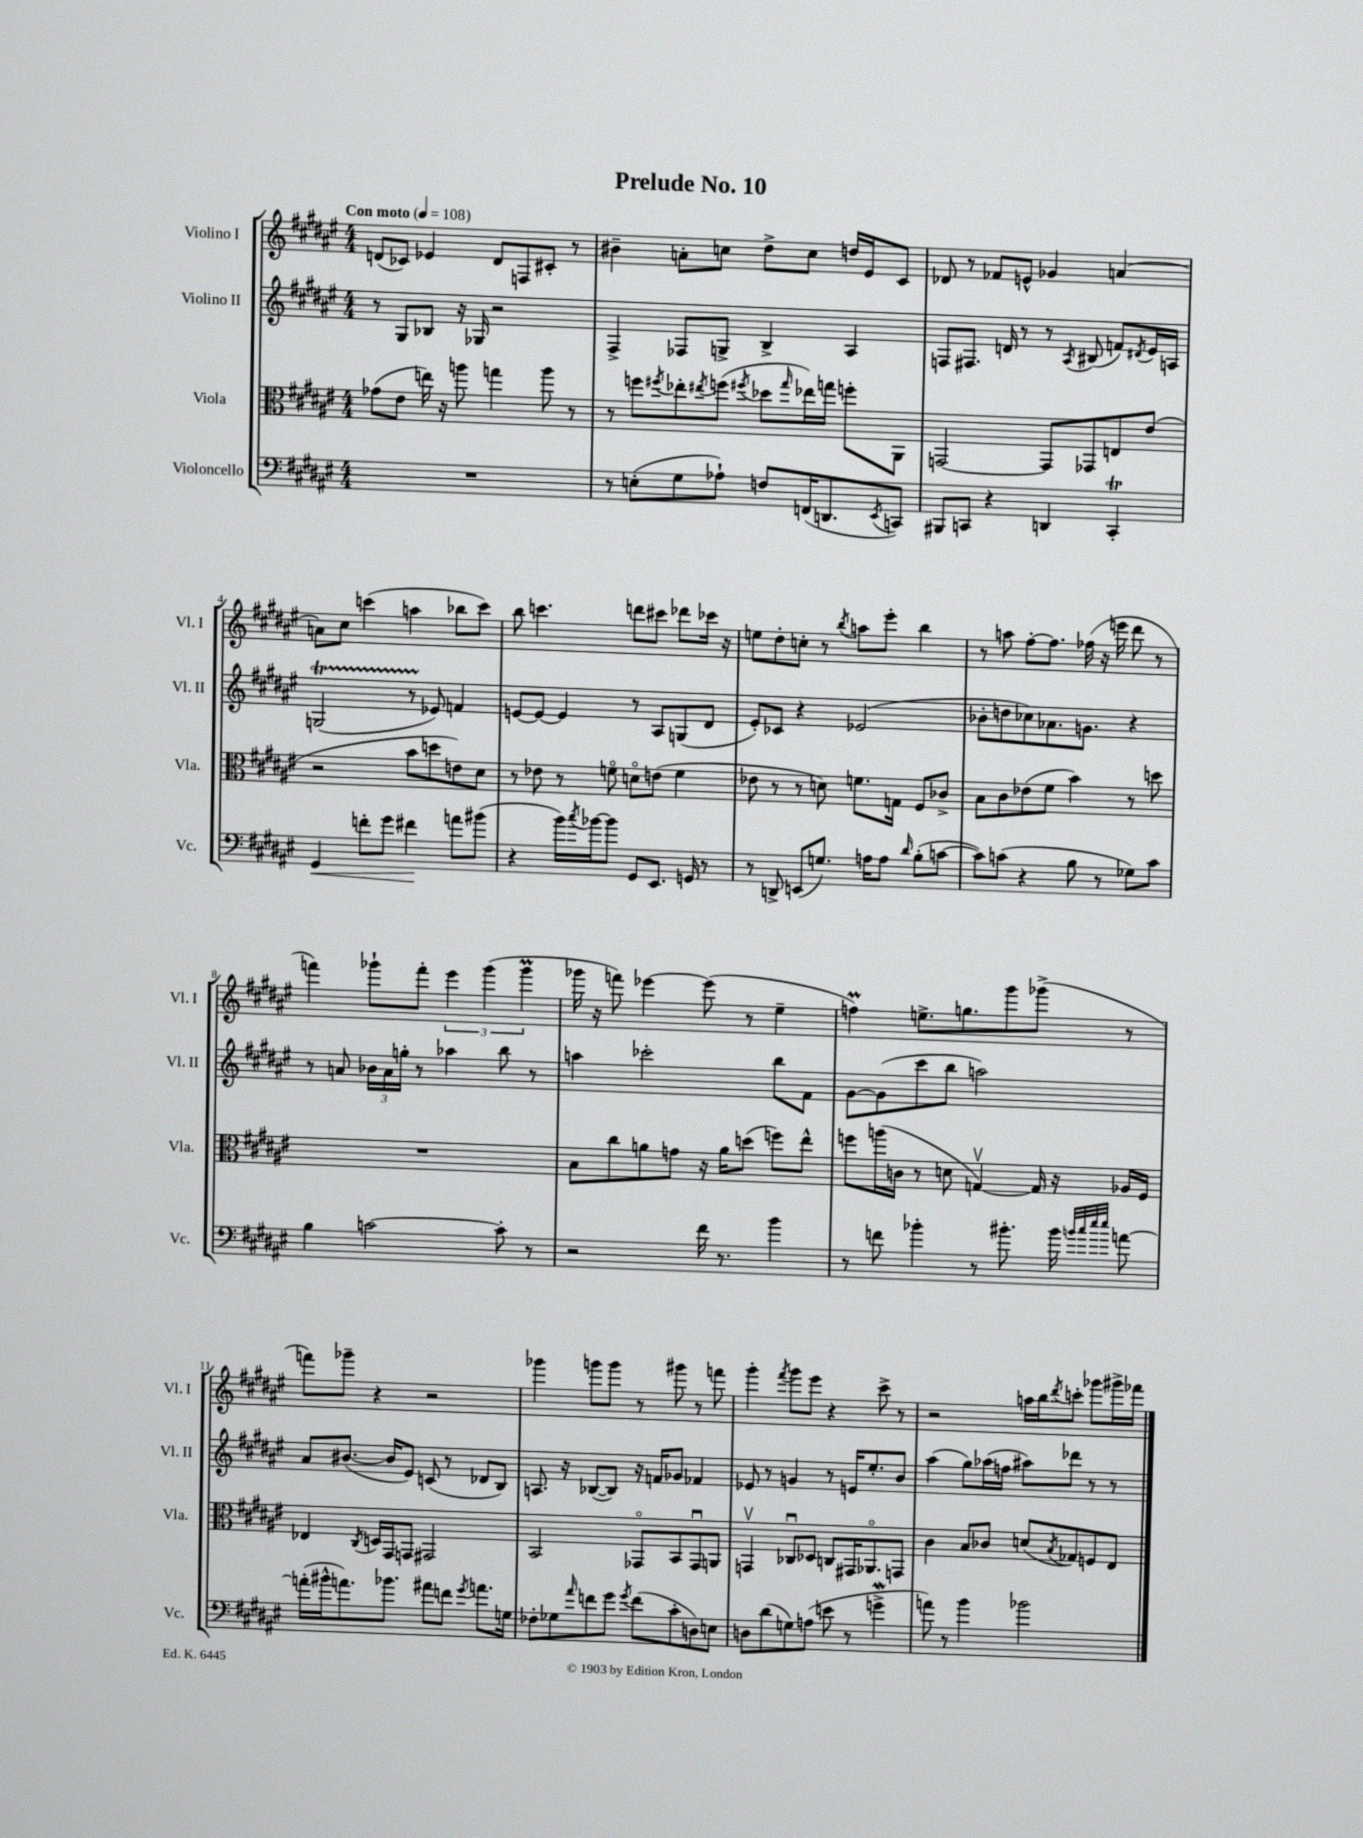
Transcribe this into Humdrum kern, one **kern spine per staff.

**kern	**kern	**kern	**kern
*staff4	*staff3	*staff2	*staff1
*clefF4	*clefC3	*clefG2	*clefG2
*k[f#c#g#d#a#e#]	*k[f#c#g#d#a#e#]	*k[f#c#g#d#a#e#]	*k[f#c#g#d#a#e#]
*M4/4	*M4/4	*M4/4	*M4/4
*MM108	*MM108	*MM108	*MM108
1r	(8g-	8r	(8d
.	8e#	8G#	8c-)
.	16ee)	8B-	4e-
.	16r	.	.
.	8aa	16r	.
.	.	16G-	.
.	4gg	2r	8d
.	.	.	8F
.	8aa	.	8c#'
.	8r	.	8r
=	=	=	=
8r	8r	4F#^	4b#~
(8E'	8ff	.	.
.	8qff#	.	.
8G#	8ee-'	8F-	8a'
.	8qee#	.	.
8A-`)	(8ff	8G^	8cc
.	8qff#	.	.
8F	8dd-	4B^	8dd#^
.	16qqgg#	.	.
(16FF	16ee-)	.	8cc
8.DD	16gg	.	.
.	8ff'	4A#	16dd
.	.	.	16e#
8qEE#	.	.	.
8CC)	8AA#	.	8c#
=	=	=	=
8BBB#	[2GG	8F	8d-
8CC	.	8.F#	8r
4r	.	.	8f-
.	.	16d	.
.	.	8r	8e^^
4DD	8GG]	8r	4g-
.	.	8qA#	.
.	8GG-	(8B#	.
4CC'	8E	8f)	[4a
.	.	8qd#	.
.	(8e#	16e#	.
.	.	16A	.
=	=	=	=
4GG#	2r	(2G	8a]
.	.	.	8cc#
8f'	.	.	(4ccc
8g#	.	.	.
4f#	8b	8r	4aa
.	8dd	8e-)	.
8a	8e)	4f	8bb-
(8b#	8d#	.	8ccc)
=	=	=	=
4r	8r	[8e	8bb
.	8e-	8e_	4.ccc
16b)	8r	4e]	.
8qcc#	.	.	.
[16b-	.	.	.
8b-]	8fo	.	.
8GG#	8do	8r	8ddd
8.EE#	(8e	8A#	8ccc#
.	4f	(8G	8ddd-
16GG	.	.	.
8r	.	8d#	16ccc-
.	.	.	16r
=	=	=	=
8r	8e-	8e#')	8ee
8DD^	8r	8c-	8dd#'
(8EE	8r	4r	8cc'
8.G)	8d)	.	8r
.	.	.	8qbb
.	8.f	(2e-	8aa
16A	.	.	.
8A	.	.	8eee#'
.	16G	.	.
16qqd#	.	.	.
(8B'	8F#	.	4bb
[8c	8c-^	.	.
=	=	=	=
8c])	8B	8b-'	8r
(8c	8c#	8dd	8aa
4r	(8e-	8cc-)	[8ff#'
.	8f#	8.a-	8.ff#]
8B	4b)	.	.
.	.	8.g	(16ff-
8r	.	.	16r
.	.	.	16eee
8G-)	8r	4r	8ddd#
8c	8dd	.	8r
=	=	=	=
4B	1r	8r	4fff)
.	.	8a	.
[2c	.	24b-	8ggg-`
.	.	24a	.
.	.	24gg'	.
.	.	8r	8fff'
.	.	4aa-	6eee#
.	.	.	(6ggg-
8c']	.	8bb	.
.	.	.	6ggg-
8r	.	8r	.
=	=	=	=
2r	8B	4aa	16ggg-
.	.	.	16r
.	8cc#	.	8fff)
.	8a	2ccc-'	[4eee-
.	8g	.	.
16f#	16r	.	(8eee-]
8.r	16a	.	.
.	(8dd	.	8r
4b	8ff)	8bb	4ee#~
.	8ee#^^	8f#	.
=	=	=	=
8r	8ff	[8g#	4ff)
8f	(16aa	(8g#]	.
.	16c	.	.
4b-'	8r	8ccc#	8.ee^
.	8d	8bb	.
.	.	.	8.gg
8r	[4Gv)	2aa)	.
8.b#'	.	.	8ggg#
.	16G]	.	(8ggg-^
16b#	16r	.	.
32qqb	.	.	.
32qqcc#	.	.	.
32qqee#	.	.	.
32qqee#	.	.	.
[8a	16A-	.	8r
.	16F#	.	.
=	=	=	=
(16a']	4E-	8a#	8fff)
16b#^^	.	.	.
8.a)	.	([8.b#	8ggg-~
.	8qC#	.	.
.	16D	.	4r
8.b-	16GG#	16b#]	.
.	8GG	8e#)	.
8a#	2GG#	(8c	2r
8f	.	8r	.
8qg#	.	.	.
8.a	.	8d-	.
.	.	8B)	.
16G	.	.	.
=	=	=	=
8F-'	2BB	8.A	4ggg-
8G-	.	.	.
.	.	16r	.
16qqa#	.	.	.
8f	.	([8B-	8ggg
8g#	.	8B-])	8ggg
8qg#	.	.	.
(8f	8GG-o	16r	8r
.	.	16f	.
8c#'	8BB	8g-	8ggg#
8D)	8GG-u	4f-	8r
8E	8AA	.	8fff
=	=	=	=
8D	4GGv	8e-	4ggg#'
(8d#	.	8r	.
.	.	.	8qfff#
8G)	8C-u	4g	8ggg#
(8A	8D-	.	8eee#
8e	8C	8r	4r
8r	16GG#	16e	.
.	8.AA-o	8.ee#'	.
4g^	.	.	8ccc#^
.	8GG	8b	8r
=	=	=	=
8a)	4c#	(4aa#	2r
8r	.	.	.
4b	8B	8gg#)	.
.	8c-	(16aa-	.
.	.	16ff	.
2b-	(8d	8aa#)	16aa
.	.	.	16bb
.	8qB	.	8qddd#
.	8G-)	8ddd-	8ccc'
.	8F	8r	8ggg-
.	8E#	8r	16ggg#^
.	.	.	16fff-
==	==	==	==
*-	*-	*-	*-
